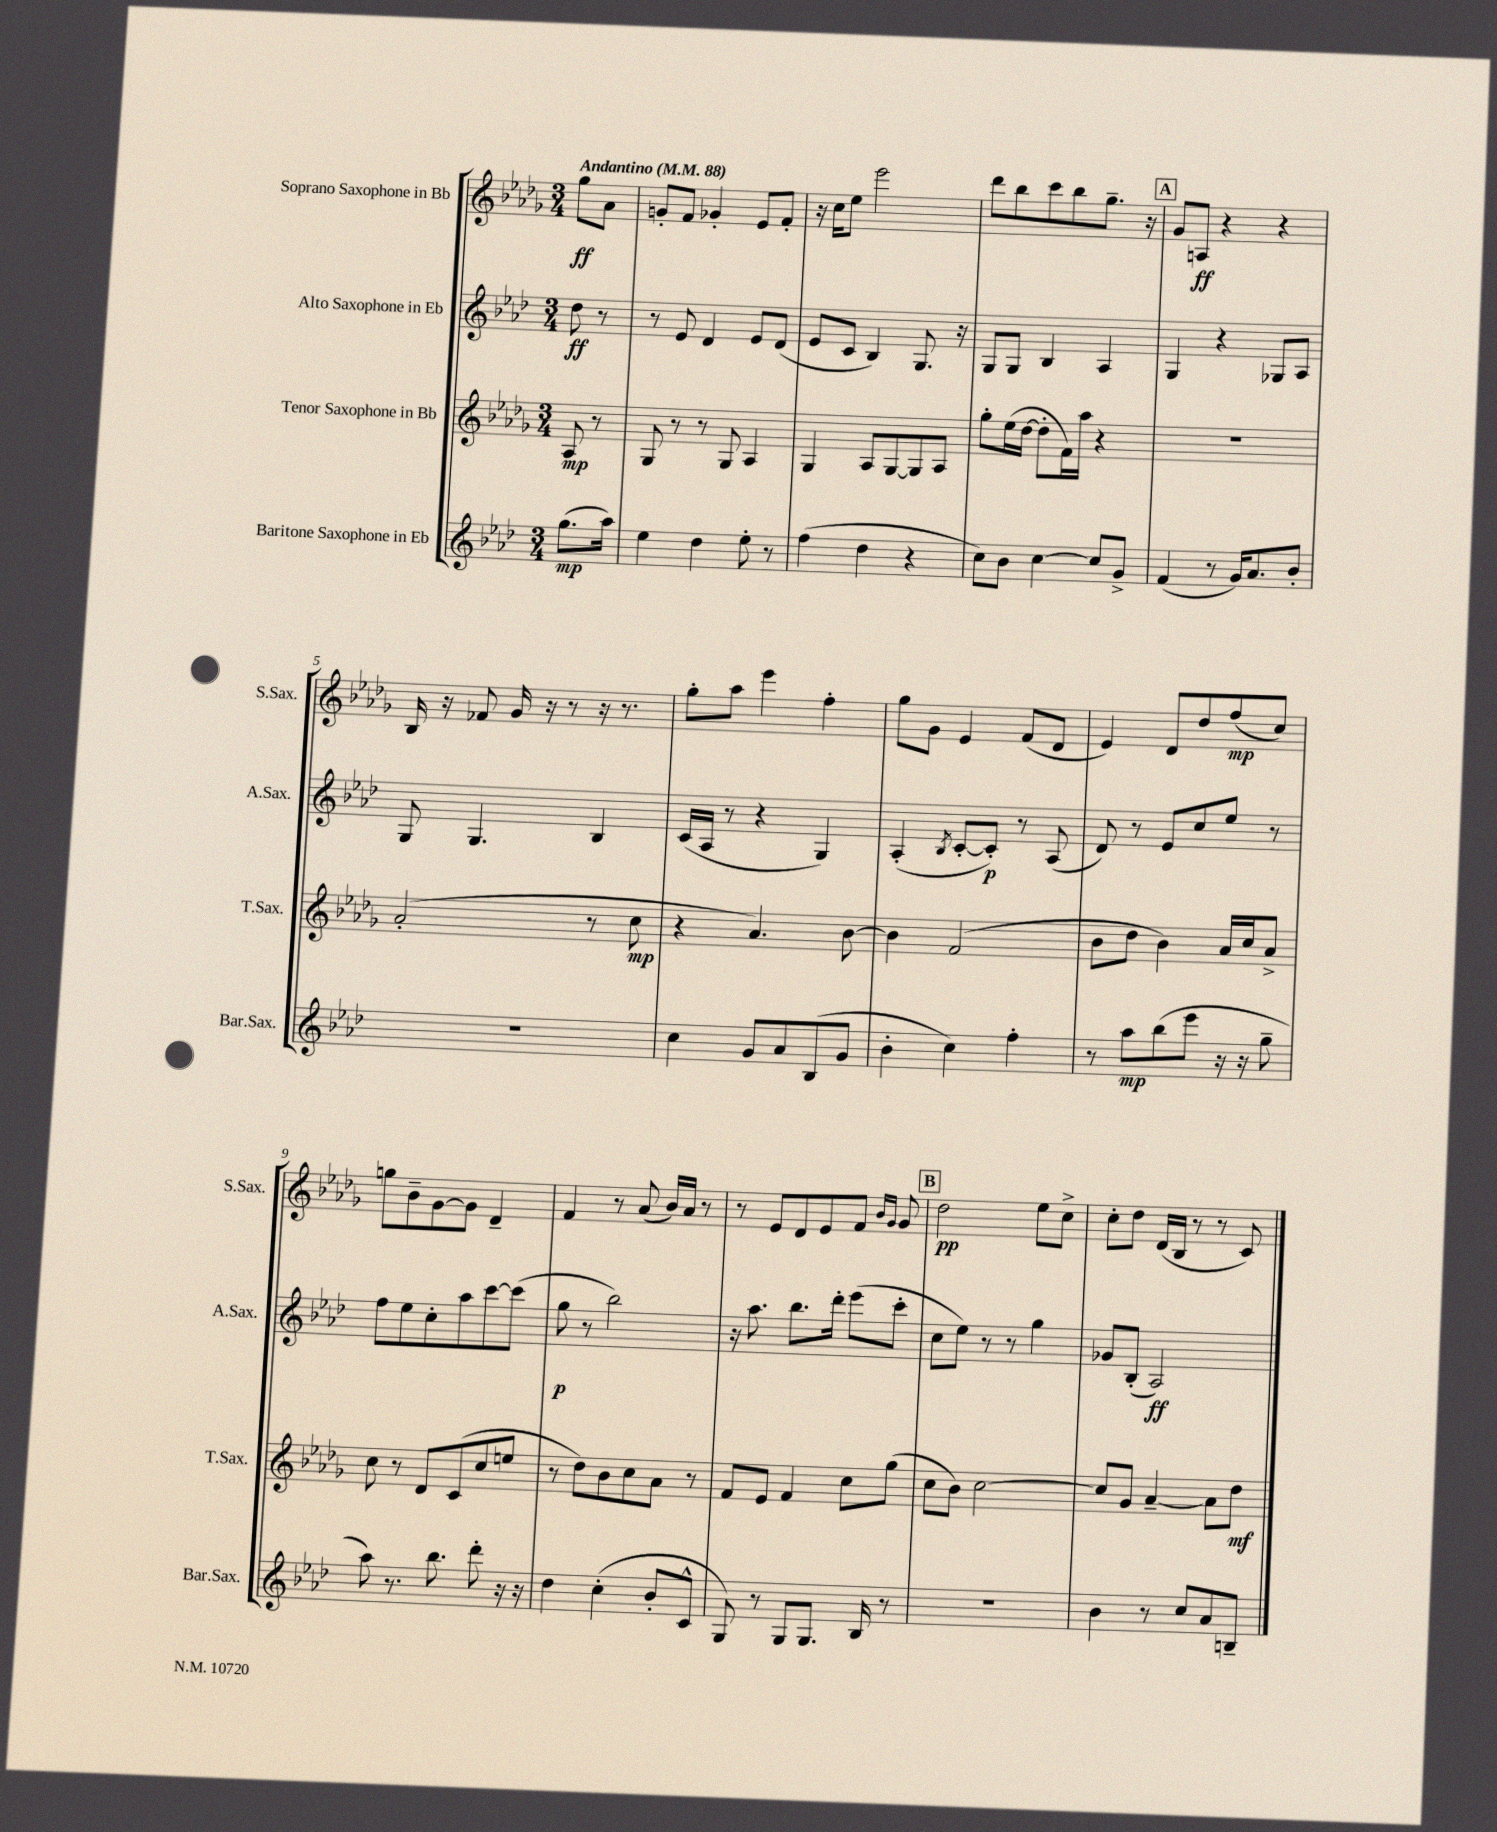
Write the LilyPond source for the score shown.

<<
\new StaffGroup <<
\new Staff = "s0" \with { instrumentName = "Soprano Saxophone in Bb" shortInstrumentName = "S.Sax." } {
    \clef treble \key des \major \numericTimeSignature \time 3/4 \partial 4 \tempo "Andantino" 4 = 88
    ges''8\ff aes'8 |
    g'8-. f'8 ges'4-. ees'8 f'8-. |
    r16 c''16 ees''8 ees'''2 |
    des'''8 bes''8 c'''8 bes''8 ges''8.-- r16 |
    \mark \markup { \box "A" } ges'8 a8\ff r4 r4 |
    bes16 r16 fes'8 ges'16 r16 r8 r16 r8. |
    ges''8-. aes''8 ees'''4 f''4-. |
    ges''8 ges'8 ees'4 f'8( des'8 |
    ees'4) des'8 des''8 f''8\mp( c''8) |
    g''8 bes'8-- ges'8~ ges'8 des'4-- |
    f'4 r8 aes'8( bes'16) aes'16 r8 |
    r8 ees'8 des'8 ees'8 f'8 \grace { bes'16 ges'16 } ges'8 |
    \mark \markup { \box "B" } des''2\pp ees''8 c''8-> |
    c''8-. des''8 des'16( bes16 r8 r8 c'8) \bar "|." |
}
\new Staff = "s1" \with { instrumentName = "Alto Saxophone in Eb" shortInstrumentName = "A.Sax." } {
    \clef treble \key aes \major \numericTimeSignature \time 3/4 \partial 4
    des''8\ff r8 |
    r8 ees'8 des'4 ees'8 des'8( |
    ees'8 c'8 bes4) g8. r16 |
    g8 g8 bes4 aes4 |
    \mark \markup { \box "A" } g4 r4 ges8 aes8 |
    g8 g4. bes4 |
    c'16( aes16 r8 r4 g4) |
    aes4-.( \acciaccatura { bes8 } c'8~-. c'8-.\p) r8 aes8( |
    des'8) r8 ees'8 c''8 ees''8 r8 |
    f''8 ees''8 c''8-. aes''8 c'''8~ c'''8( |
    g''8\p r8 bes''2) |
    r16 aes''8. bes''8. des'''16-. ees'''8( c'''8-. |
    \mark \markup { \box "B" } c''8 ees''8) r8 r8 g''4 |
    ges'8 bes8-.( aes2\ff) \bar "|." |
}
\new Staff = "s2" \with { instrumentName = "Tenor Saxophone in Bb" shortInstrumentName = "T.Sax." } {
    \clef treble \key des \major \numericTimeSignature \time 3/4 \partial 4
    aes8\mp r8 |
    ges8 r8 r8 ges8 aes4 |
    ges4 aes8 ges8~ ges8 aes8 |
    ges''8-. ees''16( des''16~ des''8-. f'16) aes''16 r4 |
    \mark \markup { \box "A" } R2. |
    aes'2-.( r8 c''8\mp |
    r4 aes'4.) bes'8~ |
    bes'4 f'2( |
    bes'8 des''8 bes'4) aes'16 c''16 aes'8-> |
    c''8 r8 des'8 c'8( c''8 e''8 |
    r8 des''8) bes'8 c''8 aes'8 r8 |
    f'8 ees'8 f'4 c''8 ges''8( |
    \mark \markup { \box "B" } c''8 bes'8) c''2~ |
    c''8 ges'8 aes'4~-- aes'8 des''8\mf \bar "|." |
}
\new Staff = "s3" \with { instrumentName = "Baritone Saxophone in Eb" shortInstrumentName = "Bar.Sax." } {
    \clef treble \key aes \major \numericTimeSignature \time 3/4 \partial 4
    g''8.\mp( aes''16) |
    ees''4 des''4 ees''8-. r8 |
    f''4( des''4 r4 |
    c''8) bes'8 c''4~ c''8 g'8-> |
    \mark \markup { \box "A" } f'4( r8 g'16) aes'8. bes'8-. |
    R2. |
    c''4 g'8 aes'8 bes8( g'8 |
    bes'4-. c''4) f''4-. |
    r8 aes''8\mp bes''8( ees'''8 r16 r16 g''8-- |
    aes''8) r8. bes''8. des'''8-. r16 r16 |
    des''4 c''4-.( bes'8-. c'8-^ |
    g8) r8 g8 g8. bes16 r8 |
    \mark \markup { \box "B" } R2. |
    bes'4 r8 c''8 aes'8 b8-- \bar "|." |
}
>>
>>
